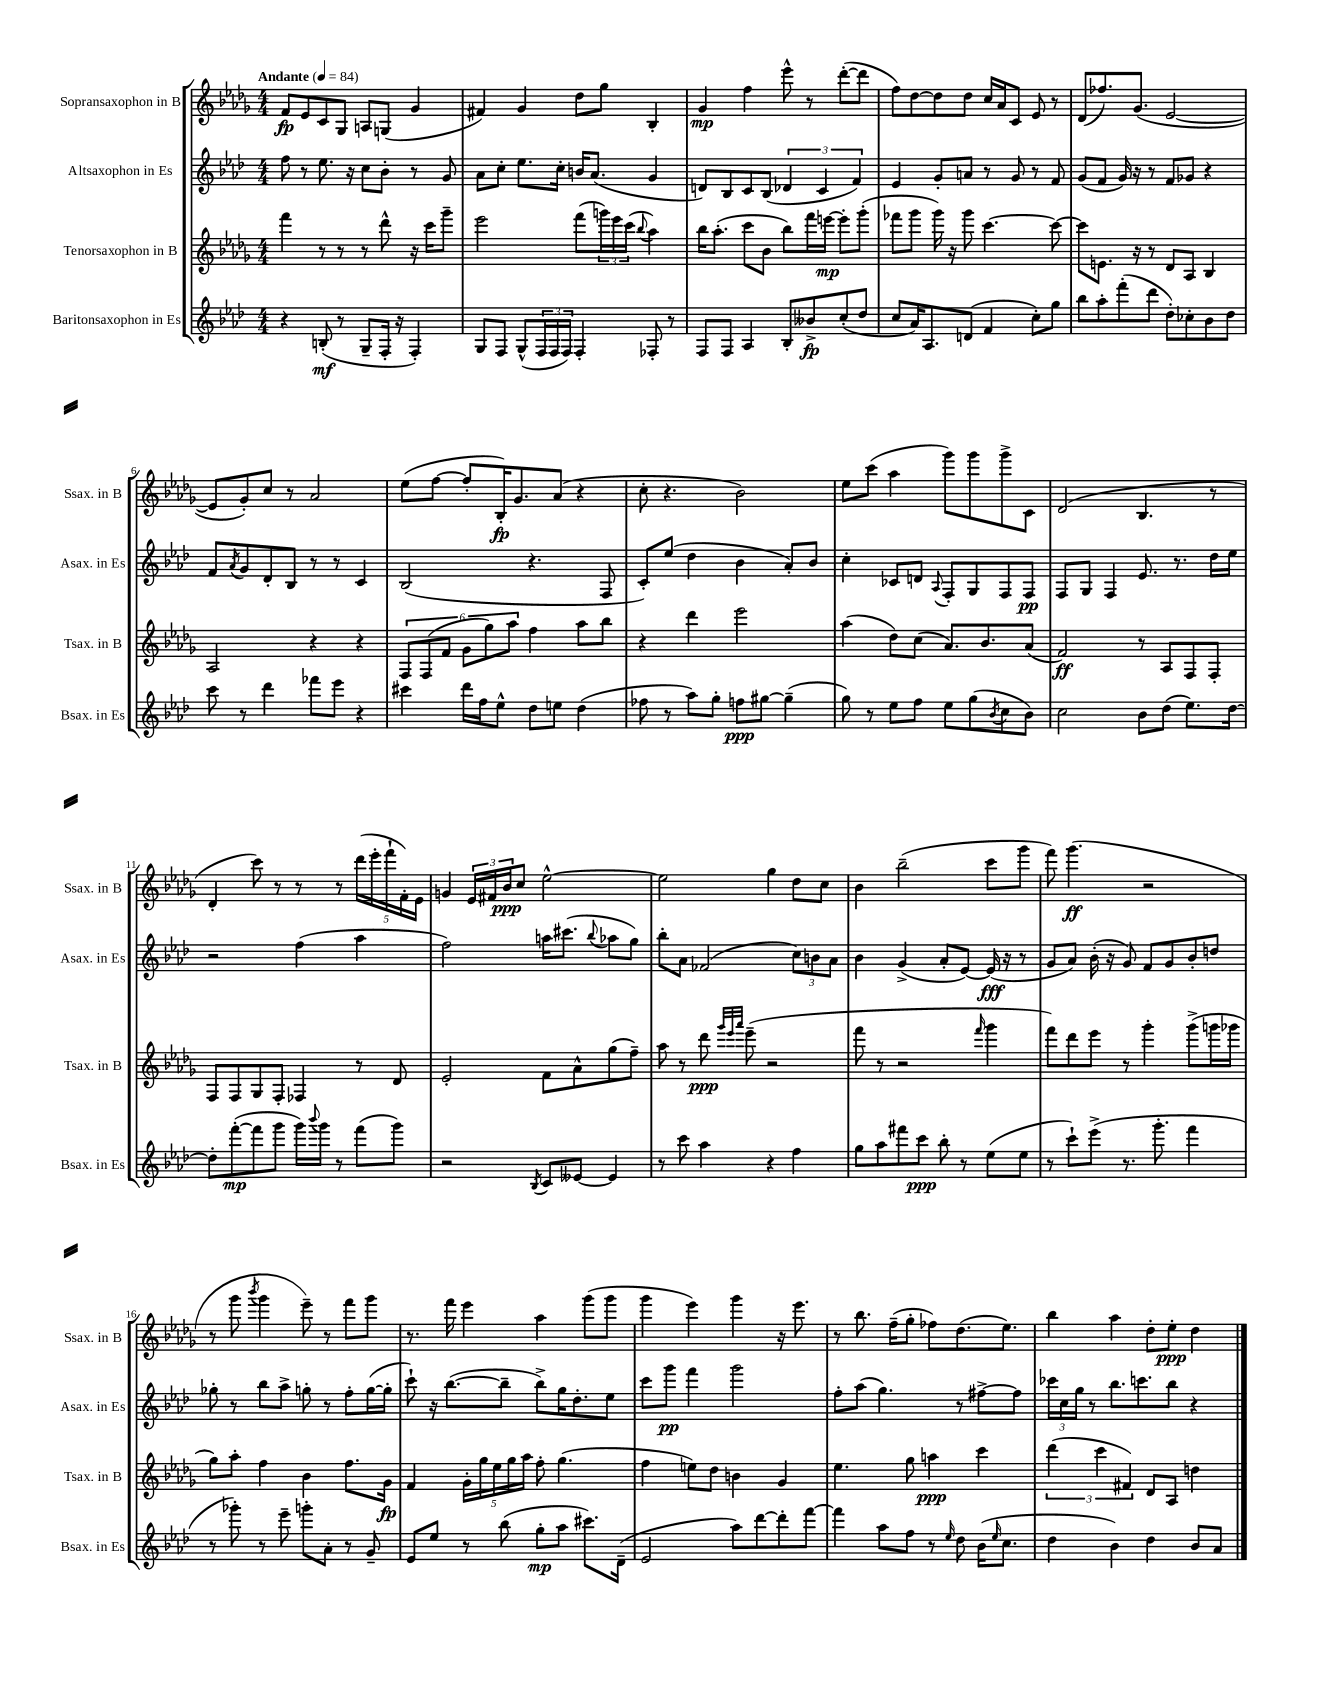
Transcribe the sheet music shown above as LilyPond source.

<<
\new StaffGroup <<
\new Staff = "s0" \with { instrumentName = "Sopransaxophon in B" shortInstrumentName = "Ssax. in B" } {
    \clef treble \key des \major \numericTimeSignature \time 4/4 \tempo "Andante" 4 = 84
    f'8\fp ees'8 c'8 ges8 a8 g8( ges'4 |
    fis'4) ges'4 des''8 ges''8 bes4-. |
    ges'4\mp f''4 ees'''8-^ r8 des'''8~-.( des'''8 |
    f''8) des''8~ des''8 des''8 c''16 aes'16 c'8 ees'8 r8 |
    des'8( fes''8.) ges'8.( ees'2~ |
    ees'8 ges'8-.) c''8 r8 aes'2 |
    ees''8( f''8~ f''8-. bes16-.\fp) ges'8. aes'8( r4 |
    c''8-. r4. bes'2) |
    ees''8 c'''8( aes''4 ges'''8) ges'''8 ges'''8-> c'8 |
    des'2( bes4. r8 |
    des'4-. c'''8) r8 r8 r8 \tuplet 5/4 { des'''16( ees'''16-. f'''16-! f'16-.) ees'16 } |
    g'4 \tuplet 3/2 { ees'16 fis'16 bes'16\ppp } c''8 ees''2~-^ |
    ees''2 ges''4 des''8 c''8 |
    bes'4 bes''2--( c'''8 ges'''8 |
    f'''8) ges'''4.\ff( r2 |
    r8 ges'''8 \acciaccatura { bes'''8 } ges'''4 ees'''8--) r8 f'''8 ges'''8 |
    r8. f'''16 ees'''4 aes''4 ges'''8( ges'''8 |
    ges'''4 ees'''4) ges'''4 r16 ees'''8. |
    r8 bes''8. f''16--( ges''8-. fes''8) des''8.( ees''8.) |
    bes''4 aes''4 des''8-. ees''8-.\ppp des''4 \bar "|." |
}
\new Staff = "s1" \with { instrumentName = "Altsaxophon in Es" shortInstrumentName = "Asax. in Es" } {
    \clef treble \key aes \major \numericTimeSignature \time 4/4
    f''8 r8 ees''8. r16 c''8 bes'8-. r8 g'8 |
    aes'8 c''8-. ees''8. c''16-. b'16 aes'8.( g'4 |
    d'8) bes8 c'8 bes8( \tuplet 3/2 { des'4 c'4 f'4) } |
    ees'4 g'8-. a'8 r8 g'8 r8 f'8 |
    g'8( f'8 g'16) r16 r8 f'8 ges'8 r4 |
    f'8 \acciaccatura { aes'8 } g'8 des'8-. bes8 r8 r8 c'4 |
    bes2( r4. f8 |
    c'8-.) ees''8( des''4 bes'4 aes'8-.) bes'8 |
    c''4-. ces'8 d'8 \appoggiatura { aes8 } f8-. g8 f8 f8\pp |
    f8 g8 f4 ees'8. r8. des''16 ees''16 |
    r2 f''4( aes''4 |
    f''2) a''16 cis'''8.( \appoggiatura { bes''8 } aes''8 g''8) |
    bes''8-. aes'8 fes'2( \tuplet 3/2 { c''8) b'8 aes'8 } |
    bes'4 g'4->( aes'8-. ees'8~) ees'16\fff( r16 r8 |
    g'8 aes'8) bes'16-.( r16 g'8) f'8 g'8 bes'8-. d''8 |
    ges''8-. r8 bes''8 aes''8-> g''8-. r8 f''8-. g''16~( g''16-. |
    c'''8-!) r16 bes''8.~( bes''8-- bes''8->) g''16 des''8.-. ees''8 |
    c'''8 g'''8\pp f'''4 g'''2 |
    f''8-. aes''8( g''4.) r8 fis''8~-> fis''8 |
    \tuplet 3/2 { ces'''16 c''16 g''16 } r8 bes''8. c'''8. bes''8 r4 \bar "|." |
}
\new Staff = "s2" \with { instrumentName = "Tenorsaxophon in B" shortInstrumentName = "Tsax. in B" } {
    \clef treble \key des \major \numericTimeSignature \time 4/4
    f'''4 r8 r8 r8 des'''8-^ r16 c'''16 ges'''8-- |
    ees'''2 f'''8( \tuplet 3/2 { g'''16) ees'''16 c'''16( } \appoggiatura { bes''8 } aes''4) |
    bes''16 aes''8.-.( c'''8 bes'8 bes''8) f'''16 e'''16~\mp e'''8-. ges'''8-.( |
    fes'''8 ges'''8 ges'''16) r16 ges'''8 c'''4.~ c'''8~ |
    c'''8 e'8. r16 r8 des'8 aes8 bes4 |
    aes2 r4 r4 |
    \tuplet 6/4 { f8 f8( f'8 ges'8 ges''8) aes''8 } f''4 aes''8 bes''8 |
    r4 des'''4 ees'''2 |
    aes''4( des''8) c''8( aes'8.) bes'8. aes'8( |
    f'2\ff) r8 aes8 f8 f8-. |
    f8 f8 ges8 f8-. fes4 r8 des'8 |
    ees'2-. f'8 aes'8-^ ges''8( f''8--) |
    aes''8 r8 des'''8\ppp \grace { ges'''32 ees'''32 aes'''32 } ees'''8--( r2 |
    f'''8 r8 r2 \grace { f'''16 } ges'''4 |
    f'''8) des'''8 ees'''8 r8 ges'''4-. ges'''8->( g'''16 ges'''16 |
    ges''8) aes''8-. f''4 bes'4 f''8. ges'16\fp |
    f'4 \tuplet 5/4 { ges'16-. ges''16 ees''16 ges''16 aes''16 } f''8-. ges''4.( |
    f''4 e''8) des''8 b'4 ges'4 |
    ees''4. ges''8 a''4\ppp c'''4 |
    \tuplet 3/2 { des'''4( c'''4 fis'4) } des'8 aes8 d''4 \bar "|." |
}
\new Staff = "s3" \with { instrumentName = "Baritonsaxophon in Es" shortInstrumentName = "Bsax. in Es" } {
    \clef treble \key aes \major \numericTimeSignature \time 4/4
    r4 b8-.\mf( r8 g8-- f16-. r16 f4-.) |
    g8 f8 g8-^( \tuplet 3/2 { f16 f16 f16) } f4-. fes8-. r8 |
    f8 f8 aes4 bes8-. beses'8->\fp c''8-.( des''8 |
    c''8 aes'16) aes8. d'8( f'4 c''8-.) g''8 |
    bes''8 aes''8-. f'''8-.( des'''8 des''8-.) ces''8-. bes'8 des''8 |
    c'''8 r8 des'''4 fes'''8 ees'''8 r4 |
    cis'''4 des'''16 f''16 ees''8-^ des''8 e''8 des''4( |
    fes''8 r8 aes''8) g''8-. f''8\ppp gis''8~ gis''4--( |
    g''8) r8 ees''8 f''8 ees''8 g''8( \acciaccatura { bes'8 } c''8 bes'8) |
    c''2 bes'8 des''8( ees''8.) des''16~ |
    des''8-. f'''8~-.\mp( f'''8 g'''8 g'''16) \appoggiatura { bes'''8 } g'''16 r8 f'''8( g'''8) |
    r2 \acciaccatura { bes8 } c'8 eeses'8~ eeses'4 |
    r8 c'''8 aes''4 r4 f''4 |
    g''8 aes''8 fis'''8 c'''8\ppp bes''8-. r8 ees''8( ees''8 |
    r8 c'''8-!) ees'''8->( r8. g'''8.-. f'''4 |
    r8 ges'''8-.) r8 ees'''8-- g'''8-. aes'8-. r8 g'8-- |
    ees'8 ees''8 r8 bes''8( g''8-.\mp aes''8 cis'''8.) des'16--( |
    ees'2 aes''8) des'''8~ des'''8-. f'''8~ |
    f'''4 aes''8 f''8 r8 \grace { ees''16 } des''8 bes'16( \grace { ees''16 } c''8. |
    des''4 bes'4) des''4 bes'8 aes'8 \bar "|." |
}
>>
>>
